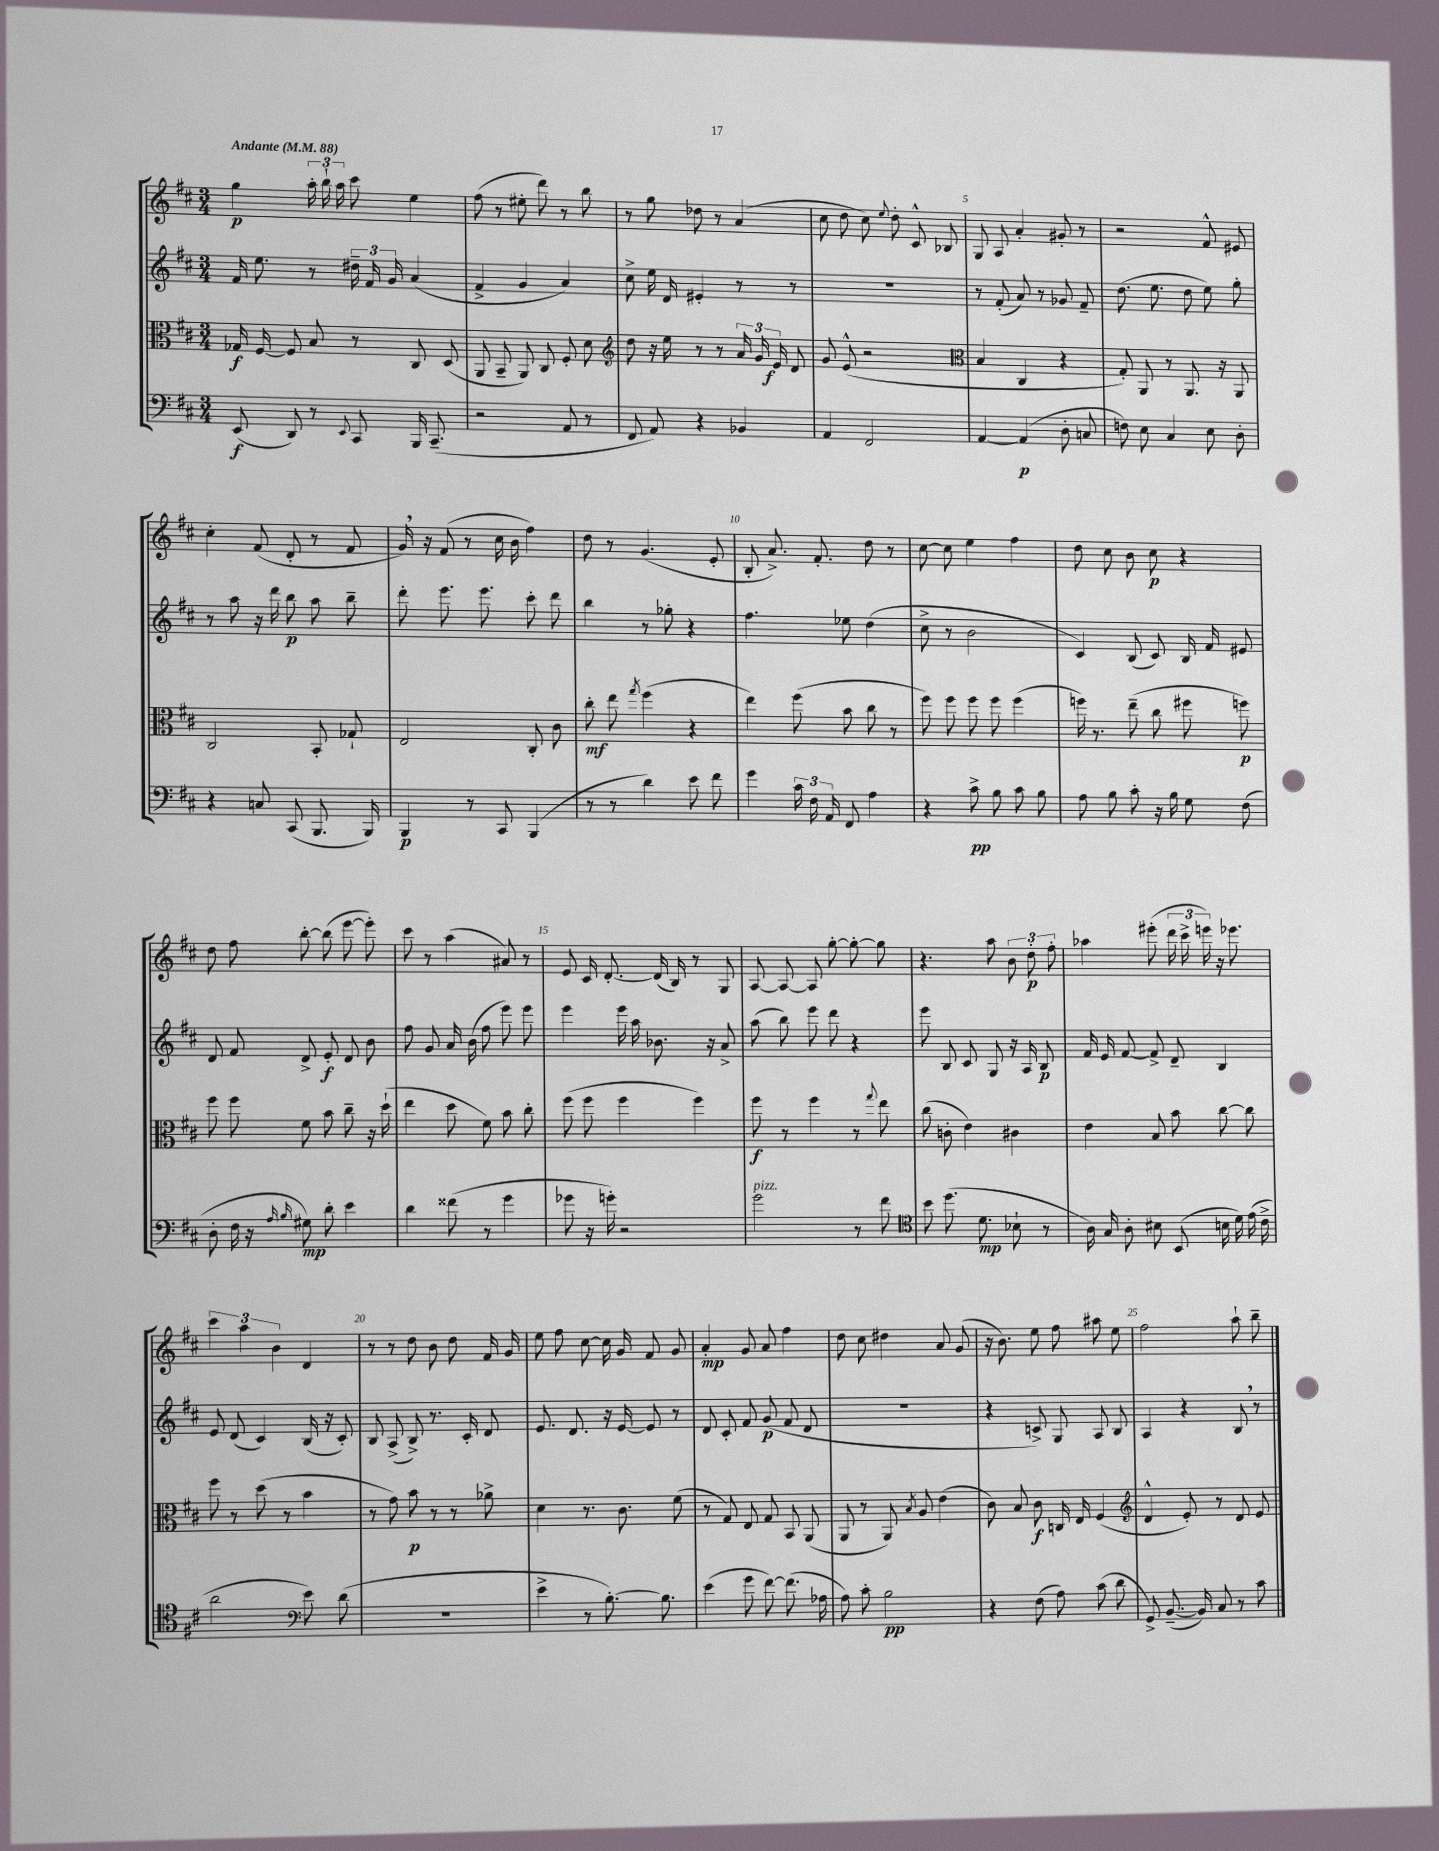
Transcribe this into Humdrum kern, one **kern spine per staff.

**kern	**dynam	**kern	**dynam	**kern	**dynam	**kern	**dynam
*part4	*part4	*part3	*part3	*part2	*part2	*part1	*part1
*staff4	*staff4	*staff3	*staff3	*staff2	*staff2	*staff1	*staff1
*clefF4	*	*clefC3	*	*clefG2	*	*clefG2	*
*k[f#c#]	*	*k[f#c#]	*	*k[f#c#]	*	*k[f#c#]	*
*M3/4	*	*M3/4	*	*M3/4	*	*M3/4	*
*MM88	*	*MM88	*	*MM88	*	*MM88	*
=1	=1	=1	=1	=1	=1	=1	=1
!	!	!	!	!	!	!LO:TX:a:B:t=Andante	!
(8EE/	f	16G-X/	f	16f#/	.	4gg\	p
.	.	[16F#/	.	8.ee\	.	.	.
8DD/)	.	8F#/]	.	.	.	.	.
8r	.	8B/	.	8r	.	24aa'\	.
.	.	.	.	.	.	24bb`\	.
.	.	.	.	.	.	24aa\	.
8qqEE/	.	.	.	.	.	.	.
8CC#/	.	8r	.	24dd#X~\	.	8ccc#\	.
.	.	.	.	24f#/	.	.	.
.	.	.	.	24g/	.	.	.
16BBB/	.	8C#/	.	(4a/	.	4ee\	.
(8.CC#~/	.	.	.	.	.	.	.
.	.	(8D/	.	.	.	.	.
=2	=2	=2	=2	=2	=2	=2	=2
2r	.	8AA/	.	4f#^/	.	(8ff#\	.
.	.	8BB~/	.	.	.	8r	.
.	.	8AA/)	.	4g/	.	8ee#X'\	.
.	.	8C#/	.	.	.	8ddd\)	.
8AA/	.	8F#'/	.	4a/)	.	8r	.
8r	.	8d\	.	.	.	8bb\	.
=3	=3	=3	=3	=3	=3	=3	=3
*	*	*clefG2	*	*	*	*	*
8FF#/	.	8dd\	.	8cc#^\	.	8r	.
8AA/)	.	16r	.	16ee\	.	8gg\	.
.	.	16ee\	.	16d/	.	.	.
4r	.	8r	.	4e#X'/	.	8dd-X\	.
.	.	8r	.	.	.	8r	.
4BB-X/	.	24a/	.	8r	.	(4a/	.
.	.	24g/	.	.	.	.	.
.	.	24e/	f	.	.	.	.
.	.	8d/	.	8r	.	.	.
=4	=4	=4	=4	=4	=4	=4	=4
4AA/	.	8g/	.	2.r	.	8cc#\	.
.	.	(8e^^/	.	.	.	8dd\	.
2FF#/	.	2r	.	.	.	8cc#\)	.
.	.	.	.	.	.	8qqee/	.
.	.	.	.	.	.	8dd'\	.
.	.	.	.	.	.	8c#^^/	.
.	.	.	.	.	.	8B-X/	.
=5	=5	=5	=5	=5	=5	=5	=5
*	*	*clefC3	*	*	*	*	*
[4AA/	.	4B/	.	8r	.	8G/	.
.	.	.	.	(8f#'/	.	8A/	.
(4AA/]	p	4C#/	.	8a/)	.	4a'/	.
.	.	.	.	8r	.	.	.
8D'\	.	4r	.	8g-X/	.	8g#X'/	.
8Cn/	.	.	.	8f#~/	.	8r	.
=6	=6	=6	=6	=6	=6	=6	=6
8Fn\)	.	8G'/)	.	(8.dd\	.	2r	.
8E\	.	8AA/	.	.	.	.	.
.	.	.	.	8.ee\	.	.	.
4C#/	.	8r	.	.	.	.	.
.	.	8.AA/	.	8dd\	.	.	.
8E\	.	.	.	8ee\)	.	8f#^^/	.
.	.	16r	.	.	.	.	.
8D'\	.	8AA/	.	8gg'\	.	8e#X/	.
!!LO:LB:g=z
=7	=7	=7	=7	=7	=7	=7	=7
4r	.	2C#/	.	8r	.	4cc#'\	.
.	.	.	.	8aa\	.	.	.
8Cn/	.	.	.	16r	.	(8f#/	.
.	.	.	.	16ddd\	.	.	.
(8CC#/	.	.	.	8bb\	p	8d'/	.
8.BBB/	.	8BB'/	.	8aa\	.	8r	.
.	.	8G-X`/	.	8bb~\	.	8f#/	.
16BBB/)	.	.	.	.	.	.	.
=8	=8	=8	=8	=8	=8	=8	=8
4BBB/	p	2E/	.	8ddd'\	.	16g,/)	.
.	.	.	.	.	.	16r	.
.	.	.	.	8.eee\	.	(8f#/	.
8r	.	.	.	.	.	8r	.
.	.	.	.	8.eee\	.	.	.
8CC#/	.	.	.	.	.	16cc#\	.
.	.	.	.	.	.	16b\	.
(4BBB/	.	8C#'/	.	8ccc#'\	.	4ff#\)	.
.	.	8c#\	.	8ddd\	.	.	.
=9	=9	=9	=9	=9	=9	=9	=9
8r	.	8cc#'\	mf	4bb\	.	8dd\	.
8r	.	8ee\	.	.	.	8r	.
.	.	8qgg/	.	.	.	.	.
4d\)	.	(4ff#\	.	8r	.	(4.g/	.
.	.	.	.	8gg-X'\	.	.	.
8e\	.	4r	.	4r	.	.	.
8f#\	.	.	.	.	.	8e'/	.
=10	=10	=10	=10	=10	=10	=10	=10
4g\	.	4ee\)	.	4.ff#\	.	8B'/	.
.	.	.	.	.	.	8.a^/)	.
24c#\	.	(8ff#\	.	.	.	.	.
24F#\	.	.	.	.	.	.	.
.	.	.	.	.	.	8.f#'/	.
24AA/	.	.	.	.	.	.	.
8FF#/	.	8b\	.	8ee-X\	.	.	.
4A\	.	8cc#\	.	(4dd\	.	8dd\	.
.	.	8r	.	.	.	8r	.
=11	=11	=11	=11	=11	=11	=11	=11
4r	.	8ff#\)	.	8cc#^\	.	[8cc#\	.
.	.	8ff#\	.	8r	.	8cc#\]	.
8c#^\	pp	8ff#\	.	2b\	.	4ee\	.
8B\	.	8ff#\	.	.	.	.	.
8c#\	.	(4ff#\	.	.	.	4ff#\	.
8B\	.	.	.	.	.	.	.
=12	=12	=12	=12	=12	=12	=12	=12
8A\	.	16ffn\)	.	4c#/)	.	8dd\	.
.	.	8.r	.	.	.	.	.
8B\	.	.	.	.	.	8cc#\	.
8c#'\	.	(8ee~\	.	(8B/	.	8b\	.
16r	.	8cc#\	.	8c#/)	.	8cc#\	p
16B\	.	.	.	.	.	.	.
8G\	.	8ff#X\	.	16B/	.	4r	.
.	.	.	.	16f#/	.	.	.
(8F#\	.	8ffn\)	p	8e#X/	.	.	.
!!LO:LB:g=z
=13	=13	=13	=13	=13	=13	=13	=13
8D'\	.	8ff#\	.	8d/	.	8dd\	.
16F#\	.	8ff#\	.	8f#/	.	8ff#\	.
16r	.	.	.	.	.	.	.
16qqA/	.	.	.	.	.	.	.
16qqB/	.	.	.	.	.	.	.
8G#X\)	mp	8f#\	.	8d^/	.	[8bb'\	.
8d'\	.	8b\	.	8e'/	f	(8bb\]	.
4e\	.	8cc#~\	.	8d/	.	[8eee\	.
.	.	16r	.	8b\	.	8eee'\])	.
.	.	(16dd`\	.	.	.	.	.
=14	=14	=14	=14	=14	=14	=14	=14
4d\	.	4ee\	.	8ff#\	.	8ccc#\	.
.	.	.	.	8g/	.	8r	.
(8f##X\	.	8dd\	.	16a/	.	(4aa\	.
.	.	.	.	(16b\	.	.	.
8r	.	8f#\)	.	8ff#\	.	.	.
4g\	.	8b\	.	8eee\)	.	8a#X/)	.
.	.	8cc#'\	.	8eee\	.	8r	.
=15	=15	=15	=15	=15	=15	=15	=15
8g-X\	.	(8ff#\	.	4eee\	.	8e/	.
16r	.	8ff#\	.	.	.	16c#/	.
16gn'\)	.	.	.	.	.	[8.d'/	.
2r	.	4ff#\	.	16eee\	.	.	.
.	.	.	.	16aa\	.	.	.
.	.	.	.	8.b-X\	.	(16d/]	.
.	.	.	.	.	.	16B/)	.
.	.	4ff#\)	.	.	.	8r	.
.	.	.	.	16r	.	.	.
.	.	.	.	8a^/	.	8G/	.
=16	=16	=16	=16	=16	=16	=16	=16
!LO:TX:a:i:t=pizz.	!	!	!	!	!	!	!
2g\	.	8ff#\	f	(8aa\	.	[8A/	.
.	.	8r	.	8bb\)	.	8A/_	.
.	.	4ff#\	.	8eee\	.	8A/]	.
.	.	.	.	8ddd\	.	[8gg'\	.
8r	.	8r	.	4r	.	8gg'\_	.
.	.	8qqgg/	.	.	.	.	.
8f#\	.	8ee\	.	.	.	8gg\]	.
=17	=17	=17	=17	=17	=17	=17	=17
*clefC4	*	*	*	*	*	*	*
8b\	.	(8cc#\	.	8eee\	.	4.r	.
(8.dd\	.	8cn'\	.	8B/	.	.	.
.	.	4e\)	.	8c#/	.	.	.
8.d\	mp	.	.	.	.	.	.
.	.	.	.	8G/	.	8aa\	.
8B-X`\	.	4c#X\	.	16r	.	12b\	.
.	.	.	.	16A/	.	.	.
.	.	.	.	.	.	12dd'\	p
8r	.	.	.	8B/	p	.	.
.	.	.	.	.	.	12ff#'\	.
=18	=18	=18	=18	=18	=18	=18	=18
16A\)	.	4e\	.	16f#/	.	4aa-X\	.
16G/	.	.	.	16e/	.	.	.
8A'\	.	.	.	[8f#/	.	.	.
8B#X\	.	8B/	.	8f#^/]	.	(8eee#X'\	.
(8BB/	.	8b\	.	8d~/	.	24ddd\	.
.	.	.	.	.	.	24ccc#^\	.
.	.	.	.	.	.	24eeen\)	.
16Bn\	.	[8cc#\	.	4B/	.	16r	.
16d\)	.	.	.	.	.	8.eee-X\	.
(16e\	.	8cc#\]	.	.	.	.	.
16c#^\	.	.	.	.	.	.	.
!!LO:LB:g=z
=19	=19	=19	=19	=19	=19	=19	=19
2a\	.	8ff#\	.	8e/	.	6ccc#\	.
.	.	8r	.	(8d/	.	.	.
.	.	.	.	.	.	6aa\	.
.	.	(8dd\	.	4c#/)	.	.	.
.	.	.	.	.	.	6b\	.
.	.	8r	.	.	.	.	.
*clefF4	*	*	*	*	*	*	*
8e\)	.	4b\	.	(16B/	.	4d/	.
.	.	.	.	16r	.	.	.
(8d\	.	.	.	8c#'/)	.	.	.
=20	=20	=20	=20	=20	=20	=20	=20
2.r	.	8r	.	8B/	.	8r	.
.	.	8g\)	.	(8A^/	.	8r	.
.	.	8b\	p	8B^/)	.	8dd\	.
.	.	8r	.	8.r	.	8b\	.
.	.	8r	.	.	.	8dd\	.
.	.	.	.	16c#'/	.	.	.
.	.	8a-X^\	.	8d/	.	16f#/	.
.	.	.	.	.	.	16g/	.
=21	=21	=21	=21	=21	=21	=21	=21
4e^\	.	4d\	.	8.e/	.	8ee\	.
.	.	.	.	.	.	8ff#\	.
.	.	.	.	8.d/	.	.	.
8r	.	8.r	.	.	.	[8cc#\	.
[8.B'\)	.	.	.	16r	.	16cc#\]	.
.	.	8.c#\	.	[16e/	.	16g/	.
.	.	.	.	8e/]	.	8f#/	.
8.B\]	.	.	.	.	.	.	.
.	.	(8f#\	.	8r	.	8g/	.
=22	=22	=22	=22	=22	=22	=22	=22
(4e\	.	8r	.	8d/	.	4a'/	mp
.	.	8G/)	.	8c#'/	.	.	.
8g\	.	8E/	.	8f#/	.	8g/	.
[8f#\)	.	8G/	.	(8g/	p	8a/	.
(8.f#\]	.	8BB/	.	8f#/	.	4ff#\	.
.	.	(8AA/	.	8d/	.	.	.
16A-X\	.	.	.	.	.	.	.
=23	=23	=23	=23	=23	=23	=23	=23
8A\)	.	8AA/	.	2.r	.	8dd\	.
8c#'\	.	8r	.	.	.	8cc#\	.
2B\	pp	8AA/)	.	.	.	4dd#X\	.
.	.	8qB/	.	.	.	.	.
.	.	8A/	.	.	.	.	.
.	.	(4e\	.	.	.	8a/	.
.	.	.	.	.	.	(8g/	.
=24	=24	=24	=24	=24	=24	=24	=24
4r	.	8c#\)	.	4r	.	16r	.
.	.	.	.	.	.	8.b\)	.
.	.	8B/	.	.	.	.	.
(8F#\	.	8c#\	f	8cn^/)	.	8ee\	.
8A\)	.	16Cn/	.	8G/	.	8ff#\	.
.	.	16E/	.	.	.	.	.
(8c#\	.	(4F#/	.	8A/	.	8aa#X\	.
8d\	.	.	.	8B/	.	8ee\	.
=25	=25	=25	=25	=25	=25	=25	=25
*	*	*clefG2	*	*	*	*	*
8GG^/)	.	4d^^/	.	4A/	.	2ff#\	.
([8.BB~/	.	.	.	.	.	.	.
.	.	8e'/)	.	4r	.	.	.
16BB/])	.	.	.	.	.	.	.
8C#/	.	8r	.	.	.	.	.
8r	.	8d/	.	8B,/	.	8aa`\	.
8c#\	.	8e/	.	8r	.	8bb~\	.
==	==	==	==	==	==	==	==
*-	*-	*-	*-	*-	*-	*-	*-
